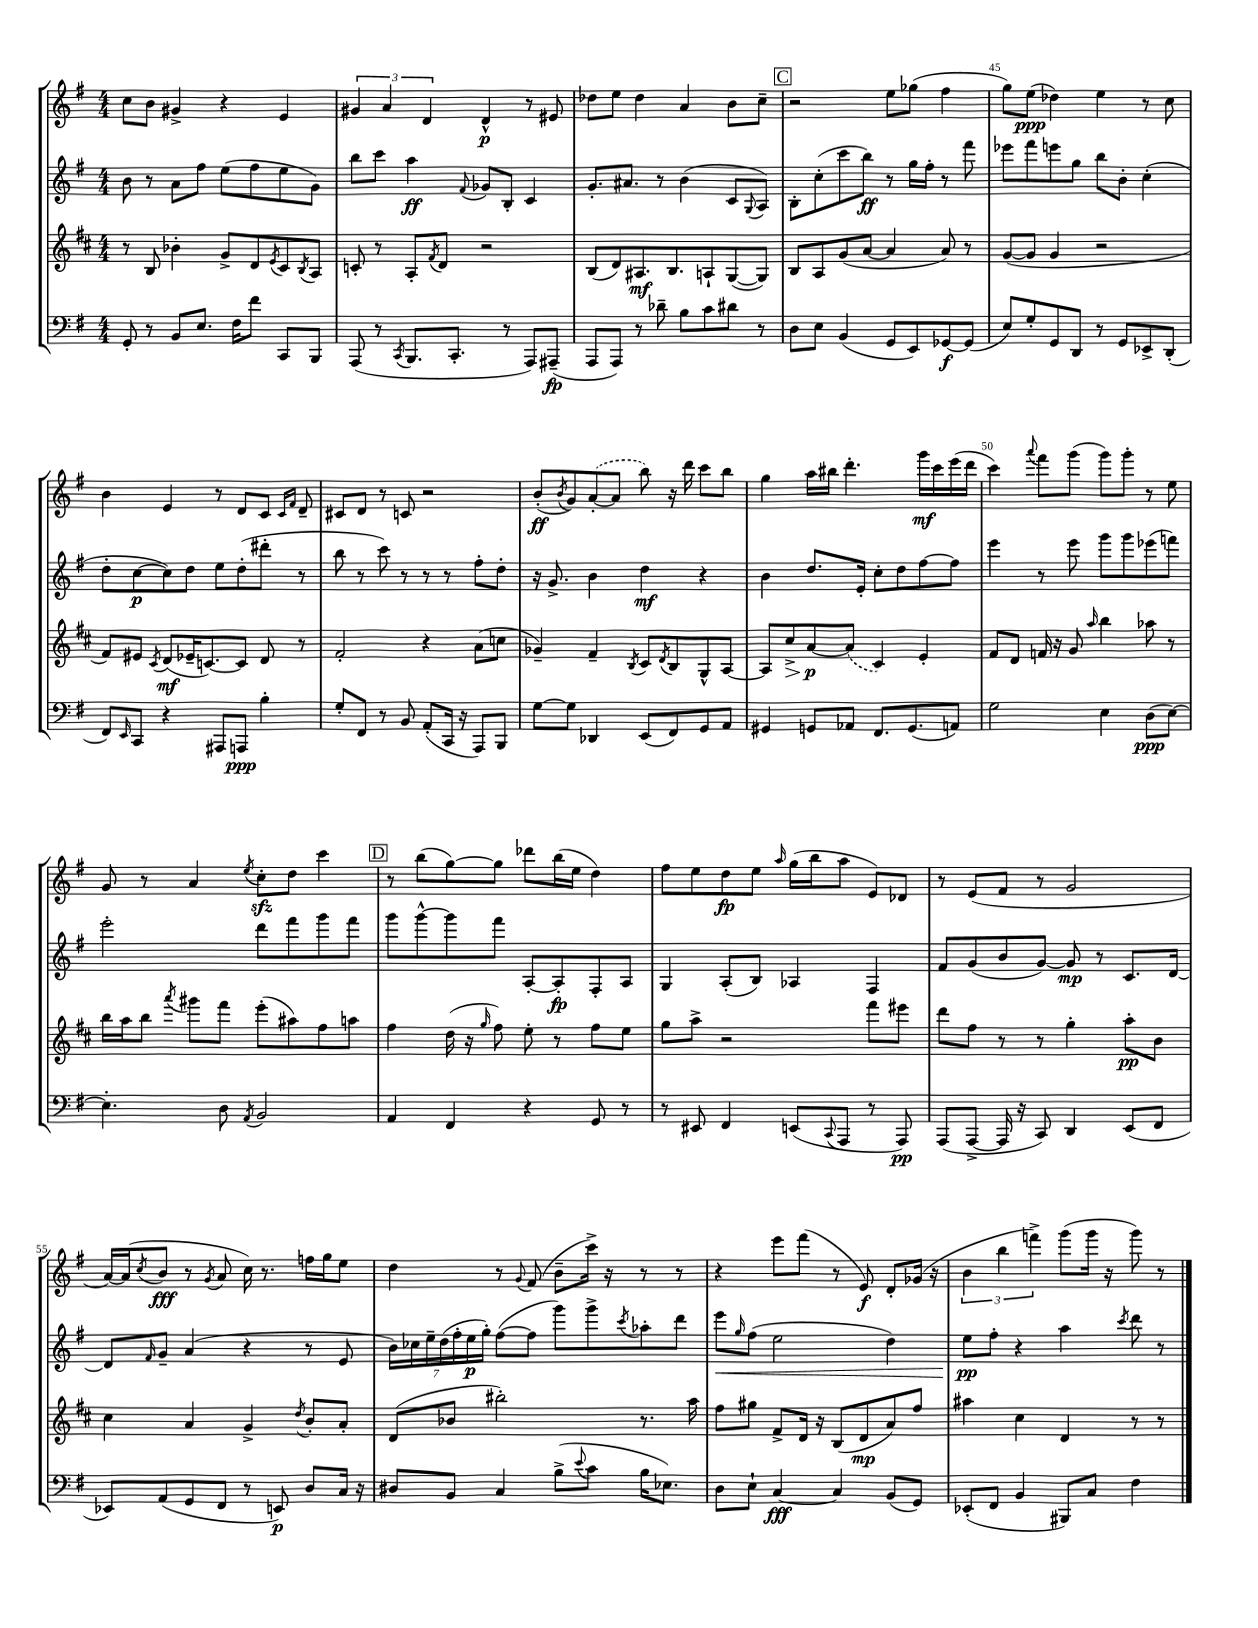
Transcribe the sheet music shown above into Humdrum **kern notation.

**kern	**kern	**kern	**kern
*staff4	*staff3	*staff2	*staff1
*clefF4	*clefG2	*clefG2	*clefG2
*k[f#]	*k[f#c#]	*k[f#]	*k[f#]
*M4/4	*M4/4	*M4/4	*M4/4
8GG'/	8r	8b\	8cc\L
8r	8B/	8r	8b\J
8BB/L	4b-'\	8a\L	4g#^/
8.E/J	.	8ff#\J	.
.	8g^/L	(8ee\L	4r
16F#\LK	.	.	.
8f#\J	8d/	8ff#\	.
.	8qe/	.	.
8CC/L	8c#/	8ee\	4e/
.	8qB/	.	.
8BBB/J	8A/J	8g\J)	.
=	=	=	=
(8AAA/	8c'/	8bb\L	6g#/
8r	8r	8ccc\J	.
.	.	.	6a/
8qCC/	.	.	.
8.BBB/L	8A'/L	4aa\	.
.	.	.	6d/
.	8qf#/	.	.
.	8d/J	.	.
8.CC'/J	.	.	.
.	.	8qqf#/	.
.	2r	8g-/L	4d^^/
8r	.	8B'/J	.
8AAA/L)	.	4c/	8r
(8AAA#~/J	.	.	8e#/
=	=	=	=
8AAA/L	(8B/L	8.g'/L	8dd-\L
8AAA/J)	8d/)	.	8ee\J
.	.	8.a#/J	.
8r	8.A#/	.	4dd-\
8d-~\	.	8r	.
.	8.B/	.	.
8B\L	.	(4b\	4a/
8c\	8A`/	.	.
8d#\J	([8G/	8c/L	8b\L
.	.	8qqG/	.
8r	8G/]J)	8A/J)	8cc~\J
=	=	=	=
8D\L	8B/L	8B'\L	2r
8E\J	8A/	(8cc'\	.
(4BB/	(8g/	8ccc\	.
.	[8a/J	8bb\J)	.
8GG/L	4a/]	8r	8ee\L
8EE/)	.	16gg\LL	(8gg-\J
.	.	16ff#'\JJ	.
[8GG-/	8a/)	8r	4ff#\
(8GG-/]J	8r	8fff#\	.
=	=	=	=
8E/L)	([8g/L	8eee-\L	8gg\L)
8G'/	8g/]J	8fff#\	(8ee\J
8GG/	4g/	8eee\	4dd-\)
8DD/J	.	8gg\J	.
8r	2r	8bb\L	4ee\
8GG/L	.	8b'\J	.
8EE-^/	.	(4cc'\	8r
(8DD'/J	.	.	8cc\
=	=	=	=
8FF#/L)	8f#/L)	8dd'\L	4b\
16qqEE/	.	.	.
8CC/J	8e#/J	[8cc\	.
.	8qc#/	.	.
4r	(8d/L	8cc\])	4e/
.	16e-~/K	8dd\J	.
.	[8.c/)	.	.
8AAA#/L	.	8ee\L	8r
8AAA/J	8c/]J	(8dd'\	8d/L
4B'\	8d/	8ddd#'\J	8c/J
.	.	.	16qqc/LL
.	.	.	16qqf#/JJ
.	8r	8r	8d~/
=	=	=	=
8G'/L	2f#'/	8bb\	8c#/L
8FF#/J	.	8r	8d/J
8r	.	8ccc\)	8r
8BB/	.	8r	8c/
(8AA'/L	4r	8r	2r
16CC/Jk	.	8r	.
16r	.	.	.
8AAA/L)	(8a\L	8ff#'\L	.
8BBB/J	8cc\J	8dd'\J	.
=	=	=	=
[8G\L	4g-~/)	16r	(8b'/L
.	.	8.g^/	.
.	.	.	8qb/
8G\]J	.	.	8g/)
4DD-/	4f#~/	4b\	([8a'/
.	.	.	8a/]J
.	8qB/	.	.
(8EE/L	8c#/L	4dd\	8bb\)
.	8qd/	.	.
8FF#/)	8B/	.	16r
.	.	.	16ddd\
8GG/	8G^^/	4r	8ccc\L
8AA/J	[8A/J	.	8bb\J
=	=	=	=
4GG#/	8A/]L	4b\	4gg\
.	8cc#^/	.	.
8GG/L	[8a/	8.dd/L	16aa\LL
.	.	.	16bb#\JJ
8AA-/J	(8a/]J	.	4.ddd'\
.	.	16e'/Jk	.
8.FF#/L	4c#/)	8cc'\L	.
.	.	8dd\	.
(8.GG/	.	.	.
.	4e'/	[8ff#\	16ggg\LL
.	.	.	16ccc\
8AA/J)	.	8ff#\]J	(16eee\
.	.	.	16ddd\JJ
=	=	=	=
2G\	8f#/L	4eee\	4ccc\)
.	8d/J	.	.
.	.	.	8qqaaa/
.	16f/	8r	8fff#\L
.	16r	.	.
.	8g/	8eee\	(8ggg\J
.	16qqaa/	.	.
4E\	4bb\	8ggg\L	8ggg\L)
.	.	8ggg\	8ggg'\J
(8D\L	8aa-\	(8eee-\	8r
[8E\J)	8r	8fff\J)	8ee\
=	=	=	=
4.E'\]	16bb\LL	2eee'\	8g/
.	16aa\J	.	.
.	8bb\J	.	8r
.	8qaaa/	.	.
.	8ggg#\L	.	4a/
8D\	8fff#\J	.	.
8qAA/	.	.	8qee/
2BB/	(8eee'\L	8ddd\L	8cc'\L
.	8aa#\)	8fff#\	8dd\J
.	8ff#\	8ggg\	4ccc\
.	8aa\J	8fff#\J	.
=	=	=	=
4AA/	4ff#\	8ggg\L	8r
.	.	[8ggg^^\	(8bb\L
4FF#/	(16dd\	8ggg\]	[8gg\)
.	16r	.	.
.	16qqgg/	.	.
.	8ff#\)	8fff#\J	8gg\]J
4r	8ee'\	[8A'/L	8ddd-\L
.	8r	8A'/]	(16bb\L
.	.	.	16ee\JJ
8GG/	8ff#\L	8F#'/	4dd\)
8r	8ee\J	8A/J	.
=	=	=	=
8r	8gg\L	4G/	8ff#\L
8EE#/	8aa^\J	.	8ee\
4FF#/	2r	(8A'/L	8dd\
.	.	8B/J)	8ee\J
.	.	.	16qqaa/
(8EE/L	.	4A-/	(16gg\LL
.	.	.	16bb\J
8qqCC/	.	.	.
8AAA/J	.	.	8aa\J
8r	8fff#\L	4F#/	8e/L)
8AAA/)	8eee#\J	.	8d-/J
=	=	=	=
(8AAA/L	8ddd\L	8f#/L	8r
[8AAA^/J	8ff#\J	(8g/	(8e/L
16AAA/]	8r	8b/	8f#/J
16r	.	.	.
8CC/)	8r	[8g/J)	8r
4DD/	4gg'\	8g/]	2g/
.	.	8r	.
(8EE/L	8aa'\L	8.c/L	.
8FF#/J	8b\J	.	.
.	.	[16d/Jk	.
=	=	=	=
8EE-/L)	4cc#\	8d/]L	[16a/LL)
.	.	.	(16a/]J
.	.	16qqf#/	8qcc/
(8AA/	.	8g~/J	8b/J
8GG/	4a/	(4a/	8r
.	.	.	8qg/
8FF#/J	.	.	8a/
8r	4g^/	4r	16cc\)
.	.	.	8.r
8EE/)	.	.	.
.	8qdd/	.	.
8D/L	8b'/L	8r	16ff\LL
.	.	.	16gg\J
16C/Jk	8a'/J	8e/	8ee\J
16r	.	.	.
=	=	=	=
8D#/L	(8d/L	28b\LL)	4dd\
.	.	28cc-\	.
.	.	28ee~\	.
.	.	(28dd\	.
8BB/J	8b-/J	.	.
.	.	28ff#'\	.
.	.	28ee\	.
.	.	28gg'\JJ)	.
4C/	2bb#'\)	([8ff#\L	8r
.	.	.	8qqg/
.	.	8ff#\]J	(8f#/
(8B^\L	.	8ggg\L)	8b~\L
8qqe/	.	.	.
8c\J	.	8ggg^\	16ccc^\Jk)
.	.	.	16r
.	.	8qccc/	.
16B\LK	8.r	8aa-'\	8r
8.E-\J)	.	.	.
.	.	8ddd\J	8r
.	16aa\	.	.
=	=	=	=
8D\L	8ff#\L	8eee\L	4r
.	.	16qqgg/	.
8E`\J	8gg#\J	(8ff#\J	.
[4C/	8f#^/L	2ee\	8eee\L
.	16d/Jk	.	(8fff#\J
.	16r	.	.
4C/]	(8B/L	.	8r
.	8d/	.	8e/)
(8BB/L	8a/)	4dd\)	8d'/L
8GG/J)	8ff#/J	.	(16g-/Jk
.	.	.	16r
=	=	=	=
(8EE-'/L	4aa#\	8ee\L	6b\
8FF#/J	.	8ff#'\J	.
.	.	.	6bb\
4BB/	4cc#\	4r	.
.	.	.	6fff^\)
8BBB#/L)	4d/	4aa\	(8ggg\L
8C/J	.	.	16ggg\Jk
.	.	.	16r
.	.	8qccc/	.
4F#\	8r	8ddd\	8ggg\)
.	8r	8r	8r
==	==	==	==
*-	*-	*-	*-
